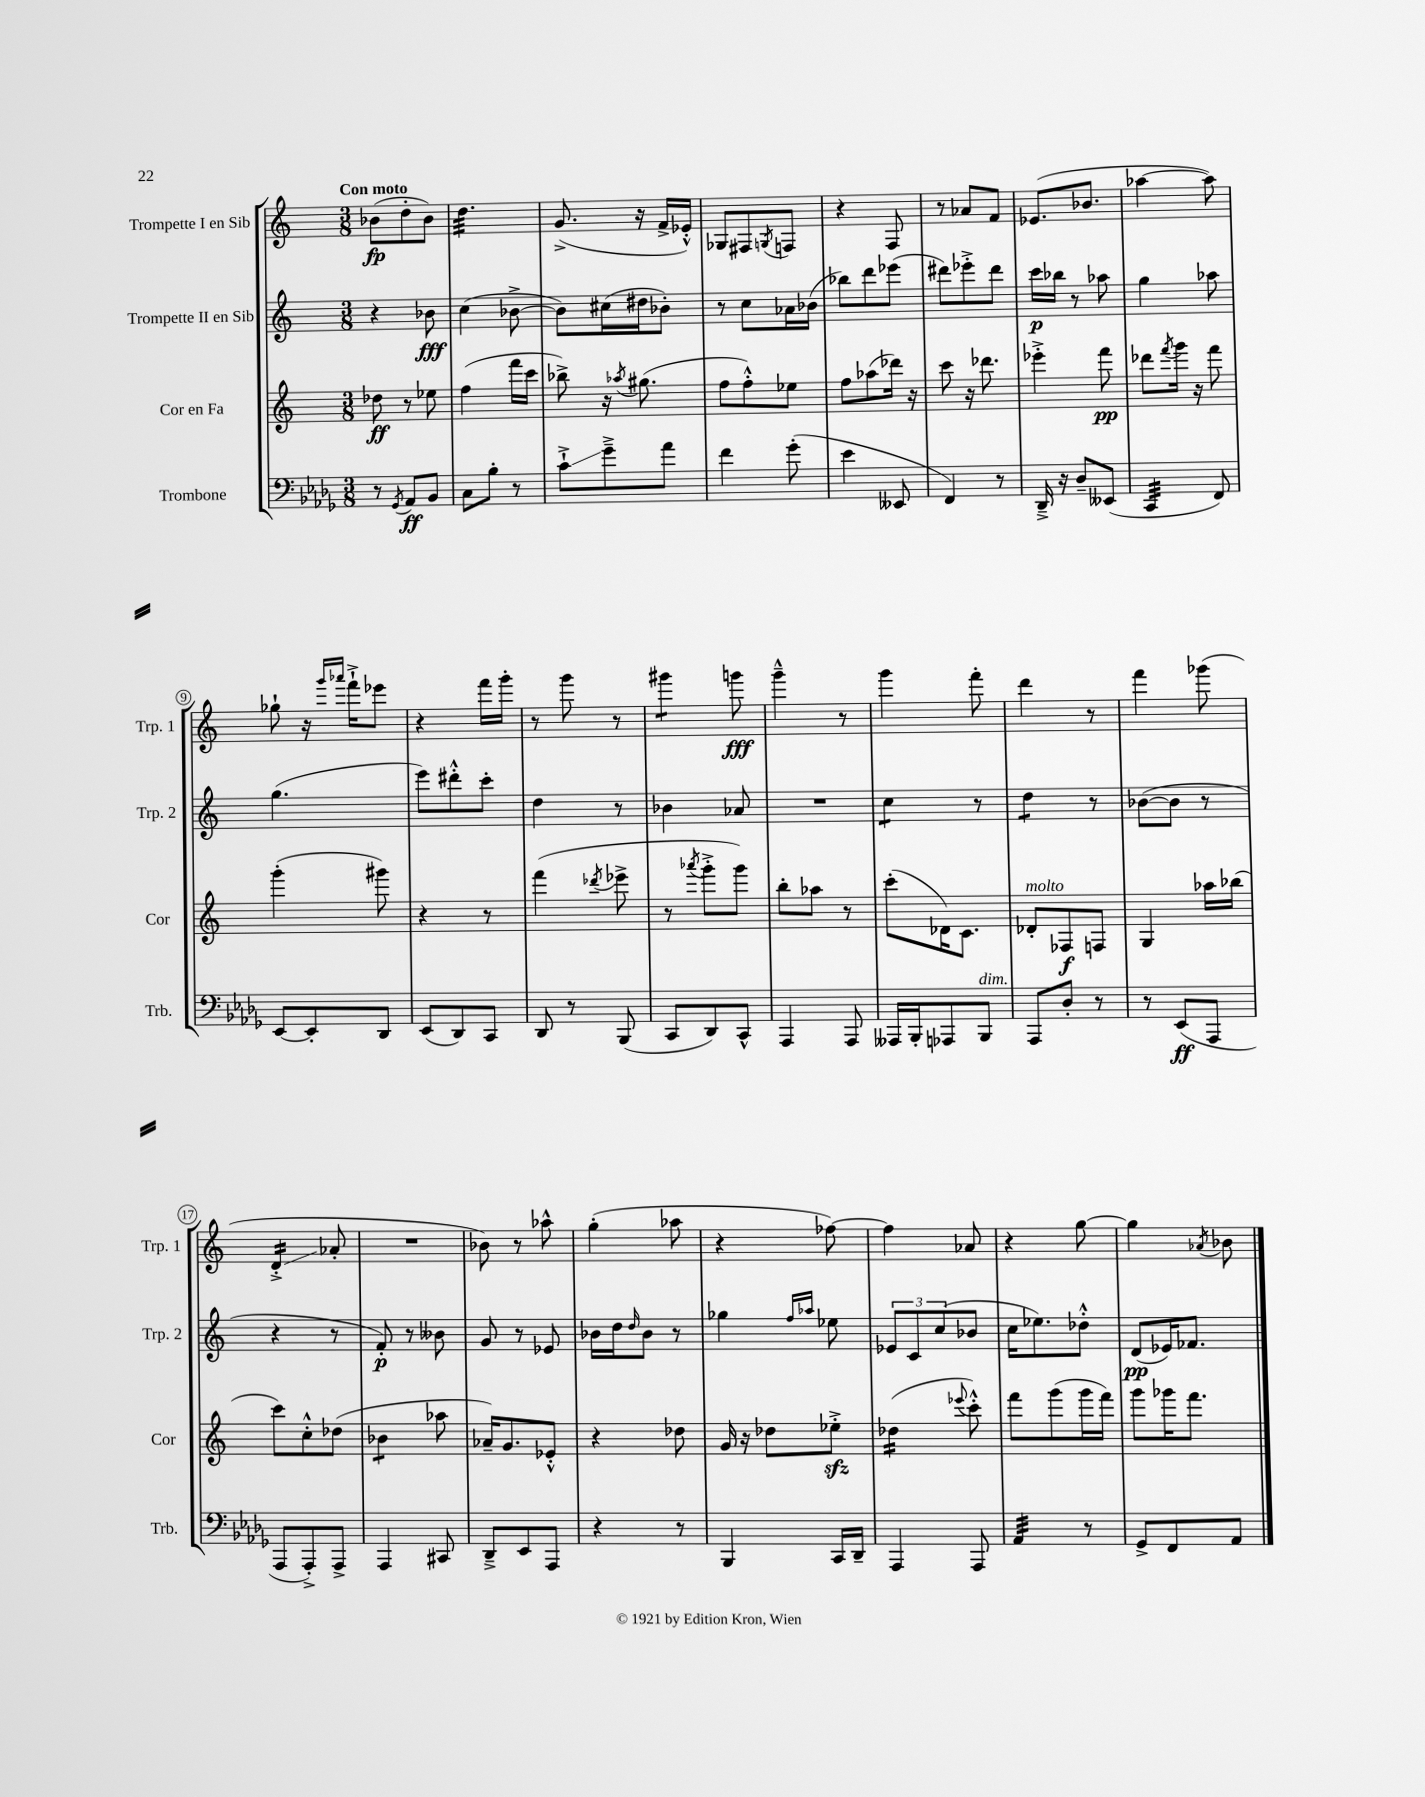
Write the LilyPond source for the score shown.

<<
\new StaffGroup <<
\new Staff = "s0" \with { instrumentName = "Trompette I en Sib" shortInstrumentName = "Trp. 1" } {
    \clef treble \key c \major \numericTimeSignature \time 3/8 \tempo "Con moto"
    bes'8\fp( d''8-. bes'8) |
    d''4.:32 |
    g'8.->( r16 f'16-> ees'16-.-^) |
    ges8 fis8 \acciaccatura { g8 } f8 |
    r4 f8 |
    r8 aes'8 f'8 |
    ees'8.( bes'8. |
    aes''4~ aes''8) |
    ges''8-! r16 \grace { g'''16 aes'''16 } f'''16-!-> ees'''8 |
    r4 f'''16 g'''16-. |
    r8 g'''8 r8 |
    gis'''4:8 g'''8\fff |
    g'''4---^ r8 |
    g'''4 f'''8-. |
    d'''4 r8 |
    f'''4 ges'''8( |
    d'4:16-.->\glissando aes'8-. |
    R4. |
    bes'8) r8 aes''8-^ |
    g''4-.( aes''8 |
    r4 fes''8~) |
    fes''4 aes'8 |
    r4 g''8~ |
    g''4 \acciaccatura { aes'8 } bes'8 \bar "|." |
}
\new Staff = "s1" \with { instrumentName = "Trompette II en Sib" shortInstrumentName = "Trp. 2" } {
    \clef treble \key c \major \numericTimeSignature \time 3/8
    r4 bes'8\fff |
    c''4( bes'8~-> |
    bes'8) cis''16( dis''16 bes'8-.) |
    r8 c''8 aes'16 bes'16( |
    bes''8) d'''8 ees'''8( |
    dis'''8) ees'''8-.-> dis'''8 |
    c'''16\p bes''16 r8 aes''8 |
    g''4 aes''8 |
    g''4.( |
    e'''8) dis'''8-.-^ c'''8-. |
    d''4 r8 |
    bes'4 aes'8 |
    R4. |
    c''4:8 r8 |
    d''4:8 r8 |
    bes'8~( bes'8 r8 |
    r4 r8 |
    f'8-.\p) r8 beses'8 |
    g'8 r8 ees'8 |
    bes'16 d''16 \grace { d''16 } bes'8 r8 |
    ges''4 \grace { f''16 aes''16 } ees''8 |
    \tuplet 3/2 { ees'8 c'8 c''8( } bes'8 |
    c''16 ees''8.) des''8-.-^ |
    d'8\pp( ees'16) fes'8. \bar "|." |
}
\new Staff = "s2" \with { instrumentName = "Cor en Fa" shortInstrumentName = "Cor" } {
    \clef treble \key c \major \numericTimeSignature \time 3/8
    des''8\ff r8 ees''8 |
    f''4( f'''16 c'''16 |
    bes''8->) r16 \acciaccatura { aes''8 } gis''8.( |
    f''8 f''8-.-^) ees''8 |
    f''8 aes''8( des'''16) r16 |
    c'''8 r16 des'''8. |
    ees'''4-.-> f'''8\pp |
    des'''8 \acciaccatura { f'''8 } g'''16 r16 f'''8 |
    g'''4-.( gis'''8) |
    r4 r8 |
    f'''4( \acciaccatura { des'''8 } ees'''8-> |
    r8 \acciaccatura { aes'''8 } g'''8-.-> g'''8) |
    b''8-. aes''8 r8 |
    c'''8-.( des'16) c'8. |
    des'8-.^\markup { \italic "molto" } fes8\f f8 |
    g4 aes''16 bes''16( |
    c'''8) c''8-.-^ des''8( |
    bes'4:8 aes''8 |
    aes'16--) g'8. ees'8-.-^ |
    r4 des''8 |
    g'16 r16 des''8 ees''8-.->\sfz |
    des''4:16( \appoggiatura { ees'''8 } c'''8-.-^) |
    f'''8 g'''8( g'''16 f'''16) |
    g'''8 ges'''16 f'''8. \bar "|." |
}
\new Staff = "s3" \with { instrumentName = "Trombone" shortInstrumentName = "Trb." } {
    \clef bass \key des \major \numericTimeSignature \time 3/8
    r8 \acciaccatura { ges,8 } aes,8\ff bes,8 |
    c8 bes8-. r8 |
    c'8-!->\glissando ges'8---> aes'8 |
    f'4 ges'8-.( |
    ees'4 eeses,8 |
    f,4) r8 |
    des,16---> r16 des8-- eeses,8( |
    c,4:32 f,8) |
    ees,8~ ees,8-. des,8 |
    ees,8( des,8) c,8 |
    des,8 r8 bes,,8( |
    c,8 des,8) c,8-^ |
    aes,,4 aes,,8 |
    aeses,,16 bes,,16-. aes,,8 bes,,8^\markup { \italic "dim." } |
    aes,,8 des8-. r8 |
    r8 ees,8\ff( aes,,8 |
    aes,,8 aes,,8-.->) aes,,8-> |
    aes,,4 cis,8 |
    des,8---> ees,8 aes,,8 |
    r4 r8 |
    bes,,4 c,16 des,16-- |
    aes,,4 aes,,8 |
    aes,4:32 r8 |
    ges,8-> f,8 aes,8 \bar "|." |
}
>>
>>
\layout { \context { \Score \override BarNumber.stencil = #(make-stencil-circler 0.1 0.3 ly:text-interface::print) } }
